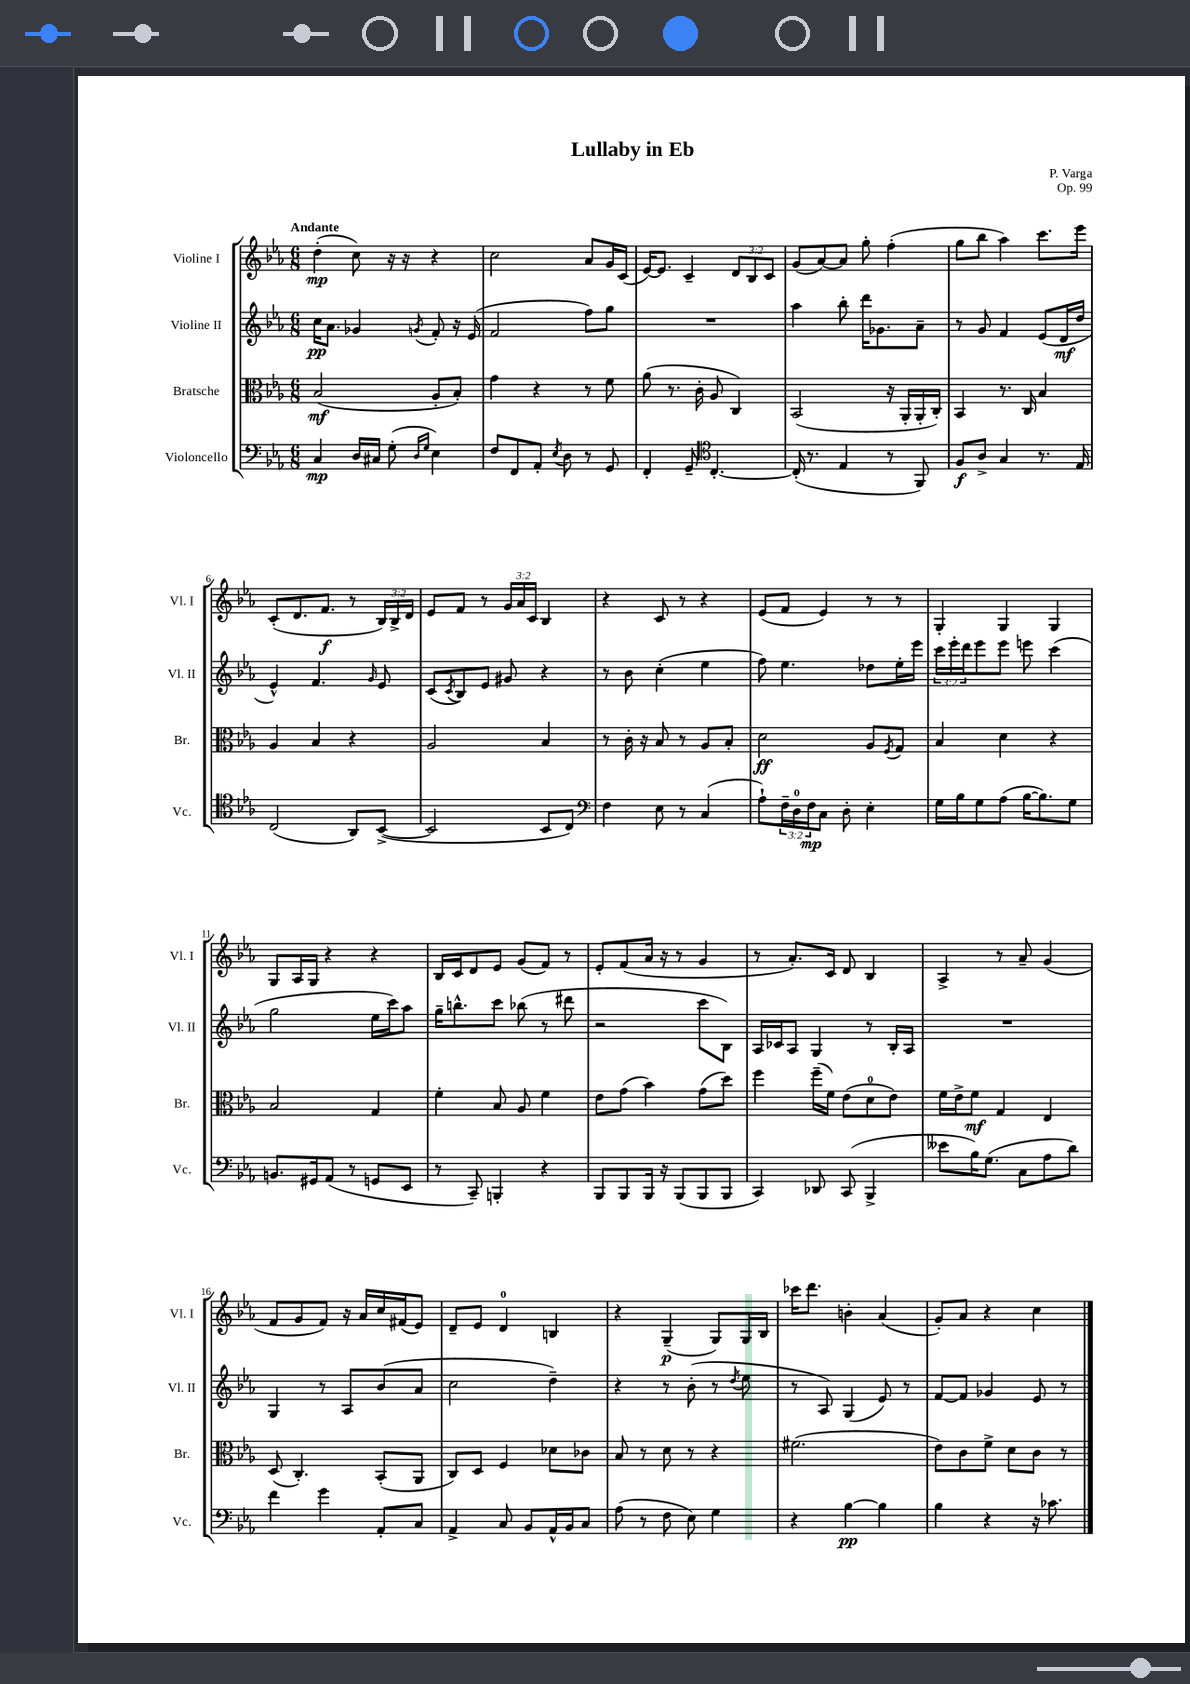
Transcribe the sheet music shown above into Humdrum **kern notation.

**kern	**kern	**kern	**kern
*staff4	*staff3	*staff2	*staff1
*clefF4	*clefC3	*clefG2	*clefG2
*k[b-e-a-]	*k[b-e-a-]	*k[b-e-a-]	*k[b-e-a-]
*M6/8	*M6/8	*M6/8	*M6/8
4C	(2B-	16cc	(4dd'
.	.	8.a-	.
16D	.	4g-	8cc)
16C#	.	.	.
(8G'	.	.	16r
.	.	.	16r
16qqD	.	.	.
16qqG	.	8qg	.
4E-)	8A-'	8f'	4r
.	8B-')	16r	.
.	.	(16e-	.
=	=	=	=
8F	4g	2f	2cc
8FF	.	.	.
8AA-'	4r	.	.
8qE-	.	.	.
8D	.	.	.
8r	8r	8ff)	8a-
8GG	8f	8gg	16g
.	.	.	(16c
=	=	=	=
4FF'	(8a-	2.r	[16e-)
.	.	.	8.e-]
.	8.r	.	.
8GG~	.	.	4c~
.	16c'	.	.
*clefC4	*	*	*
[4.C'	8A-	.	.
.	4C)	.	12d
.	.	.	12B-
.	.	.	12c
=	=	=	=
(16C']	(2BB-	4aa-	(8g
8.r	.	.	.
.	.	.	[8a-)
4E-	.	8bb-'	8a-]
.	.	16ddd	8gg'
.	.	8.g-	.
8r	16r	.	(4ff'
.	16AA-'	.	.
8FF)	16AA-'	8a-~	.
.	16C')	.	.
=	=	=	=
8F	4BB-	8r	8gg
8A-^	.	8g	8bb-
4G	8.r	4f	4aa-)
.	16C	.	.
8.r	4B-	(8e-	8.ccc
.	.	16d	.
16E-	.	16dd	16eee-
=	=	=	=
(2C	4A-	4e-^^)	(8c'
.	.	.	8.d
.	4B-	4.f	.
.	.	.	8.f
8AA-)	4r	.	8r
.	.	16qqg	.
([8BB-^	.	8e-	24B-)
.	.	.	24B-^
.	.	.	24d
=	=	=	=
2BB-]	2A-	(8c	8e-
.	.	8qc	.
.	.	8B-)	8f
.	.	8e-	8r
.	.	8g#	24g
.	.	.	24a-
.	.	.	24c
8BB-	4B-	4r	4B-
8C)	.	.	.
=	=	=	=
*clefF4	*	*	*
4F	8r	8r	4r
.	16c'	8b-	.
.	16r	.	.
8E-	8B-	(4cc'	8c
8r	8r	.	8r
(4C	8A-	4ee-	4r
.	8B-'	.	.
=	=	=	=
8A-`)	2d	8ff)	(8e-
24F~	.	4.ee-	8f
24D	.	.	.
24F	.	.	.
8C	.	.	4e-)
8D'	.	.	.
4E-'	8A-	8dd-	8r
.	8qF	.	.
.	8G	16ee-'	8r
.	.	16eee-	.
=	=	=	=
16G	4B-	24ccc	4G'
.	.	24eee-'	.
16B-	.	.	.
.	.	24ddd	.
8G	.	8eee-	.
(8A-	4d	8eee-	4G
[16B-	.	8eee	.
8.B-])	.	.	.
.	4r	(4ccc	4G
8G	.	.	.
=	=	=	=
8.BB	2B-	2gg	8G
.	.	.	16A-
16GG#	.	.	16G
(8AA-	.	.	4r
8r	.	.	.
8GG	4G	16ee-	4r
.	.	16ccc)	.
8EE-	.	8aa-	.
=	=	=	=
8r	4f'	16gg~	16B-
.	.	8.bb^^	16c
8CC~)	.	.	8d
4BBB'	8B-	8ccc	8e-
.	8A-	(8bb-	(8g
4r	4f	8r	8f)
.	.	8ddd#	8r
=	=	=	=
8BBB-	8e-	2r	8e-'
8BBB-	(8g	.	(8f
16BBB-	4b-)	.	16a-
16r	.	.	16r
(8BBB-	.	.	8r
8BBB-	(8g	8ccc	4g
8BBB-	8dd)	8B-)	.
=	=	=	=
4CC)	4ff	16A-	8r
.	.	16c-	.
.	.	8A-	8.a-')
8DD-	(16ff~	4G	.
.	16f)	.	16c
(8CC	(8e-	.	8d
4BBB-^	8d	8r	4B-
.	8e-)	16B-'	.
.	.	16A-	.
=	=	=	=
8e--	16f	2.r	4A-^
.	16e-^	.	.
16B-)	8f	.	.
(8.G	.	.	.
.	4G	.	8r
8C	.	.	8a-~
8A-	4E-	.	(4g
8d)	.	.	.
=	=	=	=
4f	(8D	4G	8f
.	4.C')	.	8g
4g	.	8r	8f)
.	.	8A-	16r
.	.	.	16a-
8AA-'	(8BB-'	(8b-	16cc
.	.	.	(16f#
8C	8AA-	8a-	8e-)
=	=	=	=
4AA-^	8C)	2cc	8d~
.	8D	.	8e-
8C	4F	.	4d
8BB-	.	.	.
16AA-^^	8d-	4dd~)	4B
16BB-	.	.	.
8C	8c-	.	.
=	=	=	=
(8A-	8B-	4r	4r
8r	8r	.	.
8F	8d	8r	(4G~
8E-)	8r	(8b-'	.
4G	4r	8r	8G)
.	.	8qdd	.
.	.	8ee-	16G
.	.	.	16B-
=	=	=	=
4r	(2.f#	8r	16ccc-
.	.	.	8.ddd
.	.	8A-)	.
[4B-	.	(4G	4b'
4B-]	.	8e-)	(4a-
.	.	8r	.
=	=	=	=
4B-	8e-)	[8f	8g')
.	8c	8f]	8a-
4r	8f^	4g-	4r
.	8d	.	.
16r	8c	8e-	4cc
8.c-	.	.	.
.	8r	8r	.
==	==	==	==
*-	*-	*-	*-
